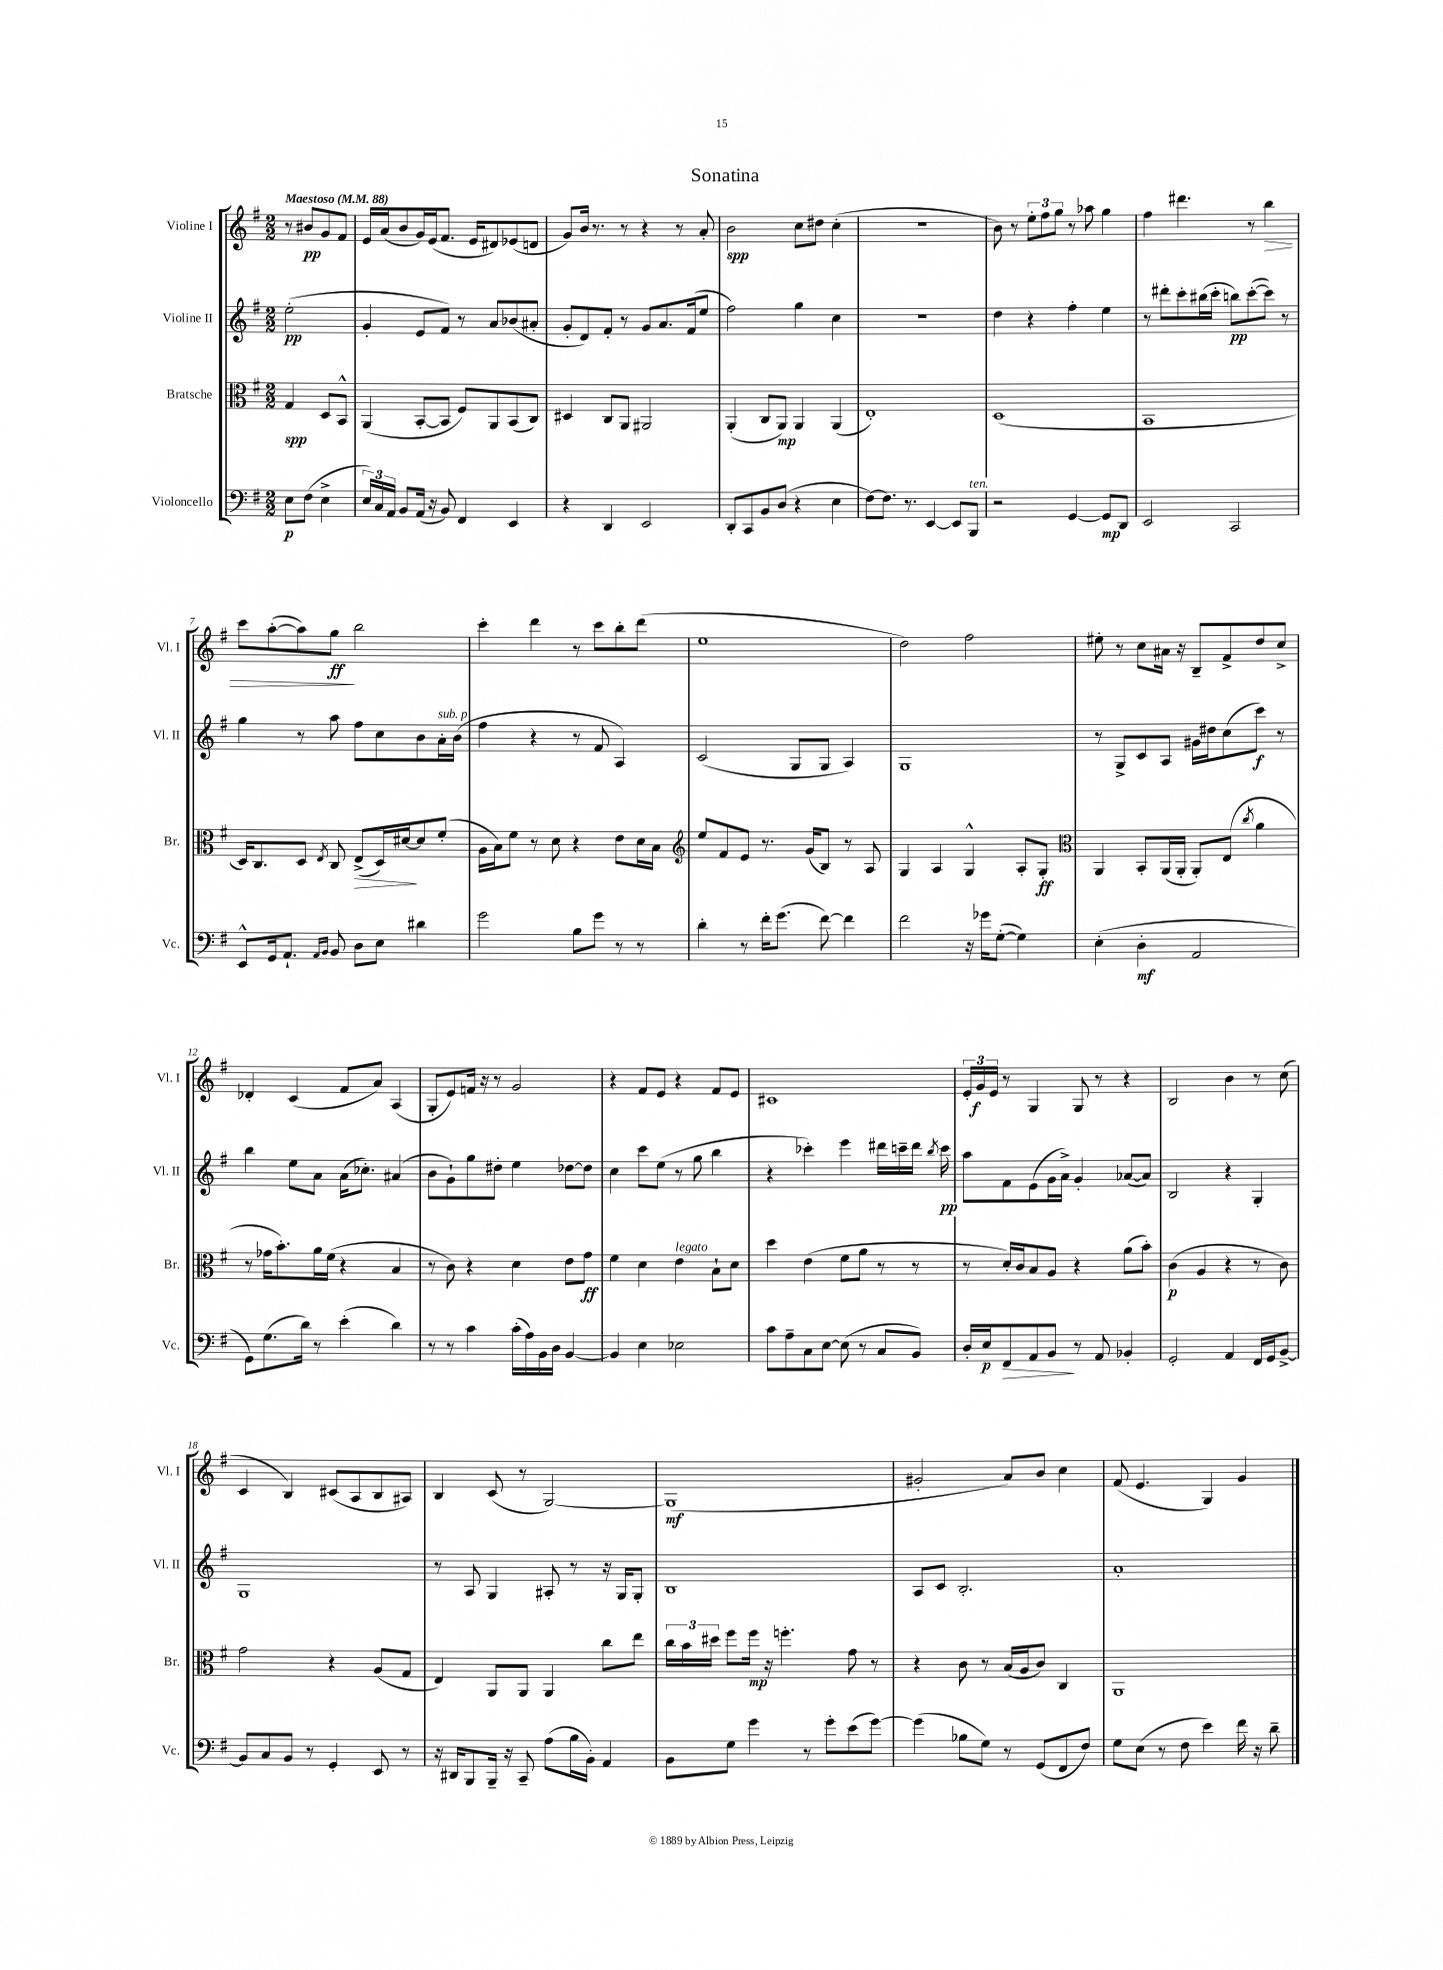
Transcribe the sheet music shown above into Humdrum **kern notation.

**kern	**kern	**kern	**kern
*staff4	*staff3	*staff2	*staff1
*clefF4	*clefC3	*clefG2	*clefG2
*k[f#]	*k[f#]	*k[f#]	*k[f#]
*M2/2	*M2/2	*M2/2	*M2/2
*MM88	*MM88	*MM88	*MM88
8E	4G	(2ee'	8r
(8F#	.	.	8b#
4E^	8D	.	8g
.	8BB^^	.	8f#
=	=	=	=
24E)	(4AA	4g'	16e
24C	.	.	.
.	.	.	(16a
24AA	.	.	.
8BB	.	.	8b
(16AA	[8BB'	8e	16g)
16r	.	.	(16e
8BB)	8BB]	8f#)	8.f#
4FF#	8F#)	8r	.
.	.	.	16e
.	8AA	8a	8d#)
4EE	(8BB	(8b-	(8e-
.	8C)	8a#'	8d
=	=	=	=
4r	4D#	8g'	8g)
.	.	8d)	16b
.	.	.	8.r
4DD	8C	8f#'	.
.	8AA	8r	8r
2EE	2AA#	8g	4r
.	.	8.a	.
.	.	.	8r
.	.	(16f#	.
.	.	8ee	8a'
=	=	=	=
8DD'	(4AA'	2ff#)	2b
8CC	.	.	.
8BB	8C	.	.
(8D	8AA)	.	.
4r	4AA	4gg	8cc
.	.	.	8dd#
4E	(4AA	4cc	(4cc'
=	=	=	=
[8F#)	1E')	1r	1r
8.F#]	.	.	.
8.r	.	.	.
[4EE	.	.	.
8EE]	.	.	.
8BBB	.	.	.
=	=	=	=
2r	(1D	4dd	8b)
.	.	.	8r
.	.	4r	12ee'
.	.	.	12ff#
.	.	.	12gg
[4GG	.	4ff#'	8r
.	.	.	8aa-
8GG]	.	4ee	4gg
8DD	.	.	.
=	=	=	=
2EE	1BB	8r	4ff#
.	.	8ddd#'	.
.	.	8ccc'	4.ddd#
.	.	(16bb#	.
.	.	16ccc'	.
2CC	.	8bb)	.
.	.	([8ccc'	8r
.	.	8ccc])	4bb
.	.	8r	.
=	=	=	=
8EE^^	16D)	4gg	8ccc
.	8.C	.	.
16GG	.	.	([8aa'
8.AA`	.	.	.
.	8D	8r	8aa])
16qqAA	.	.	.
16qqBB	8qE	.	.
8BB	8C	8aa	8gg
8D	(8E^	8ff#	2bb
8E	16D)	8cc	.
.	[16d#	.	.
4d#	8d#]	8b	.
.	(8f#'	16a'	.
.	.	(16b	.
=	=	=	=
2g	16A	4ff#	4ccc'
.	16B)	.	.
.	8f#	.	.
.	8r	4r	4ddd
.	8d	.	.
8B	4r	8r	8r
8g	.	8f#	8ccc
8r	8e	4A)	8bb'
8r	16d	.	(8ddd
.	16B	.	.
=	=	=	=
*	*clefG2	*	*
4d'	8ee	(2c	1ee
.	8f#	.	.
8r	8e	.	.
16f#'	8.r	.	.
(8.g	.	.	.
.	.	8G	.
.	(16g	.	.
[8f#)	8B)	8G	.
4f#]	8r	4A)	.
.	8A	.	.
=	=	=	=
2f#	4G	1G	2dd)
.	4A	.	.
16r	4G^^	.	2ff#
16g-	.	.	.
([8G'	.	.	.
4G])	8A'	.	.
.	8G'	.	.
=	=	=	=
*	*clefC3	*	*
(4E'	4AA	8r	8ee#'
.	.	8G^	8r
4D'	8BB'	8c	8cc
.	(16AA	8A	16a#
.	16AA'	.	16r
2AA	8AA')	16g#	8B~
.	.	16dd#	.
.	(8E	(8cc	8f#^
.	8qcc	.	.
.	4a	8ccc)	8dd
.	.	8r	8cc^
=	=	=	=
8GG)	8r	4bb	4d-'
(8.G	16g-	.	.
.	8.b')	.	.
.	.	8ee	(4c
16d)	.	.	.
8r	16a	8a	.
.	(16f#	.	.
(4e'	4r	(16a	8f#
.	.	8.cc-')	.
.	.	.	8a)
4d)	4B	(4a#	(4A
=	=	=	=
8r	8r	8b	8G'
8r	8c)	8g`)	8e)
4c	4r	8gg	16f
.	.	.	16r
.	.	8dd#'	8r
(16c'	4d	4ee	2g
16A)	.	.	.
16BB	.	.	.
16D	.	.	.
[4BB	8e	[8dd-	.
.	8g	8dd-]	.
=	=	=	=
4BB]	4f#	4cc	4r
4E	4d	8ccc	8f#
.	.	(8ee	8e
2E-	4e	8r	4r
.	.	8gg	.
.	8B`	4bb	8f#
.	8d	.	8e
=	=	=	=
8c	4dd	4r	1c#
8A~	.	.	.
8C	(4e	4ccc-')	.
[8E	.	.	.
(8E]	8f#	4eee	.
8r	8a	.	.
8C	8r	16ddd#	.
.	.	16ccc~	.
8BB)	8r	16ddd#	.
.	.	8qbb	.
.	.	16ccc	.
=	=	=	=
16D'	8r	8aa	24e'
.	.	.	24g
16E	.	.	.
.	.	.	24e
8FF#	16d')	8f#	8r
.	16c	.	.
8AA	8B	(8e	4G
8BB	8A	16g	.
.	.	16a^)	.
8r	4r	4g'	8G
8AA	.	.	8r
4BB-'	(8a	([8a-	4r
.	8b')	8a-])	.
=	=	=	=
2GG'	(4c	2B	2B
.	4A	.	.
4AA	4r	4r	4b
16FF#	8r	4G'	8r
16GG	.	.	.
[8BB^	8c)	.	(8cc
=	=	=	=
8BB]	2g	1G	4c
8C	.	.	.
8BB	.	.	4B)
8r	.	.	.
4GG'	4r	.	(8c#
.	.	.	8A
8EE	(8A	.	8B
8r	8G	.	8A#)
=	=	=	=
16r	4E)	8r	4B
16DD#	.	.	.
8BBB	.	8A	.
16BBB~	8AA	4G	(8c
16r	.	.	.
8CC~	8AA	.	8r
(8A	4AA	8A#'	[2G)
16B	.	8r	.
16BB')	.	.	.
4AA	8cc	16r	.
.	.	16G	.
.	8ee	8G'	.
=	=	=	=
8BB	24cc	1B	(1G]
.	24b	.	.
.	24dd#	.	.
8G	8ff#	.	.
4g	16ff#	.	.
.	16r	.	.
.	4.ff'	.	.
8r	.	.	.
8g'	.	.	.
(8e	8g	.	.
[8g)	8r	.	.
=	=	=	=
(4g]	4r	8A	2g#'
.	.	8c	.
8B-	8c	2.B'	.
8G)	8r	.	.
8r	(16B	.	8a)
.	16A	.	.
(8GG	8c)	.	8b
8FF#	4C	.	4cc
8F#)	.	.	.
=	=	=	=
8G	1AA	1a'	(8f#
(8E	.	.	4.e
8r	.	.	.
8F#	.	.	.
4e)	.	.	4G)
16f#	.	.	4g
16r	.	.	.
8d~	.	.	.
==	==	==	==
*-	*-	*-	*-
